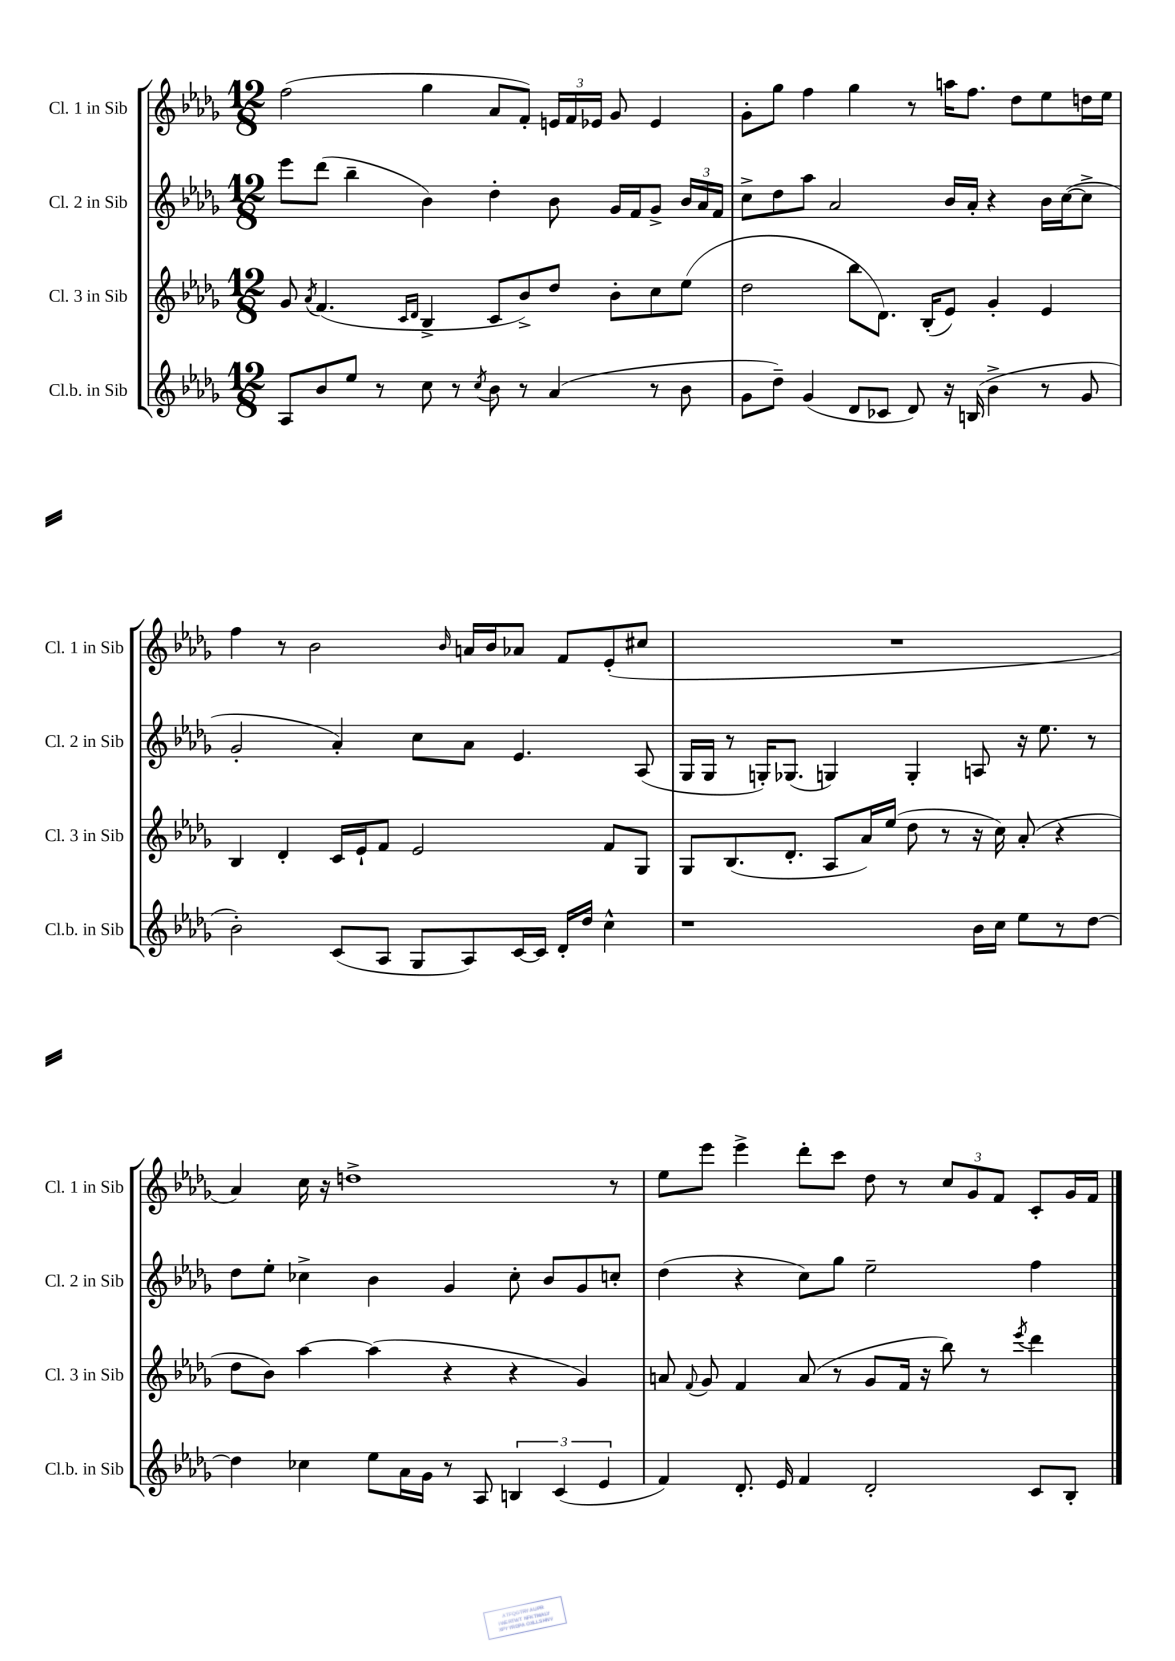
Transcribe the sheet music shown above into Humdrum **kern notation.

**kern	**kern	**kern	**kern
*staff4	*staff3	*staff2	*staff1
*clefG2	*clefG2	*clefG2	*clefG2
*k[b-e-a-d-g-]	*k[b-e-a-d-g-]	*k[b-e-a-d-g-]	*k[b-e-a-d-g-]
*M12/8	*M12/8	*M12/8	*M12/8
8A-	8g-	8eee-	(2ff
.	8qa-	.	.
8b-	(4.f	(8ddd-	.
8ee-	.	4bb-~	.
8r	.	.	.
.	16qqc	.	.
.	16qqd-	.	.
8cc	4B-^	4b-)	4gg-
8r	.	.	.
8qcc	.	.	.
8b-	8c	4dd-'	8a-
8r	8b-^)	.	8f')
(4a-	8dd-	8b-	24e
.	.	.	24f
.	.	.	24e-
.	8b-'	16g-	8g-
.	.	16f	.
8r	8cc	8g-^	4e-
8b-	(8ee-	24b-	.
.	.	24a-	.
.	.	24f	.
=	=	=	=
8g-	2dd-	8cc^	8g-'
8dd-~)	.	8dd-	8gg-
(4g-	.	8aa-	4ff
.	.	2a-	.
8d-	8bb-	.	4gg-
8c-	8.d-)	.	.
8d-)	.	.	8r
.	(16B-'	.	.
16r	8e-)	16b-	16aa
(16B	.	16a-'	8.ff
4b-^	4g-'	4r	.
.	.	.	8dd-
8r	4e-	16b-	8ee-
.	.	([16cc	.
8g-	.	8cc^]	16dd
.	.	.	16ee-
=	=	=	=
2b-')	4B-	2g-'	4ff
.	4d-'	.	8r
.	.	.	2b-
(8c	16c	4a-')	.
.	16e-`	.	.
8A-	8f	.	.
8G-	2e-	8cc	.
.	.	.	16qqb-
8A-)	.	8a-	16a
.	.	.	16b-
[16c	.	4.e-	8a-
16c]	.	.	.
16d-'	.	.	8f
16dd-	.	.	.
4cc^^	8f	.	(8e-'
.	8G-	(8A-	8cc#
=	=	=	=
1r	8G-	16G-	1.r
.	.	16G-	.
.	(8.B-	8r	.
.	.	16G')	.
.	8.d-'	(8.G-	.
.	8A-	4G)	.
.	16a-)	.	.
.	(16ee-	.	.
.	8dd-	4G'	.
.	8r	.	.
16b-	16r	8A	.
16cc	16cc)	.	.
8ee-	(8a-'	16r	.
.	.	8.ee-	.
8r	4r	.	.
[8dd-	.	8r	.
=	=	=	=
4dd-]	8dd-	8dd-	4a-)
.	8b-)	8ee-'	.
4cc-	[4aa-	4cc-^	16cc
.	.	.	16r
.	.	.	1dd^
8ee-	(4aa-]	4b-	.
16a-	.	.	.
16g-	.	.	.
8r	4r	4g-	.
8A-	.	.	.
6B	4r	8cc-'	.
.	.	8b-	.
(6c	.	.	.
.	4g-)	8g-	.
6e-	.	.	.
.	.	8cc'	8r
=	=	=	=
4f)	8a	(4dd-	8ee-
.	8qqf	.	.
.	8g-	.	8eee-
8.d-'	4f	4r	4eee-^
16e-	.	.	.
4f	(8a	8cc)	8ddd-'
.	8r	8gg-	8ccc
2d-'	8g-	2ee-~	8dd-
.	16f	.	8r
.	16r	.	.
.	8bb-)	.	12cc
.	.	.	12g-
.	8r	.	.
.	.	.	12f
.	8qeee-	.	.
8c	4ddd-	4ff	8c'
8B-'	.	.	16g-
.	.	.	16f
==	==	==	==
*-	*-	*-	*-
